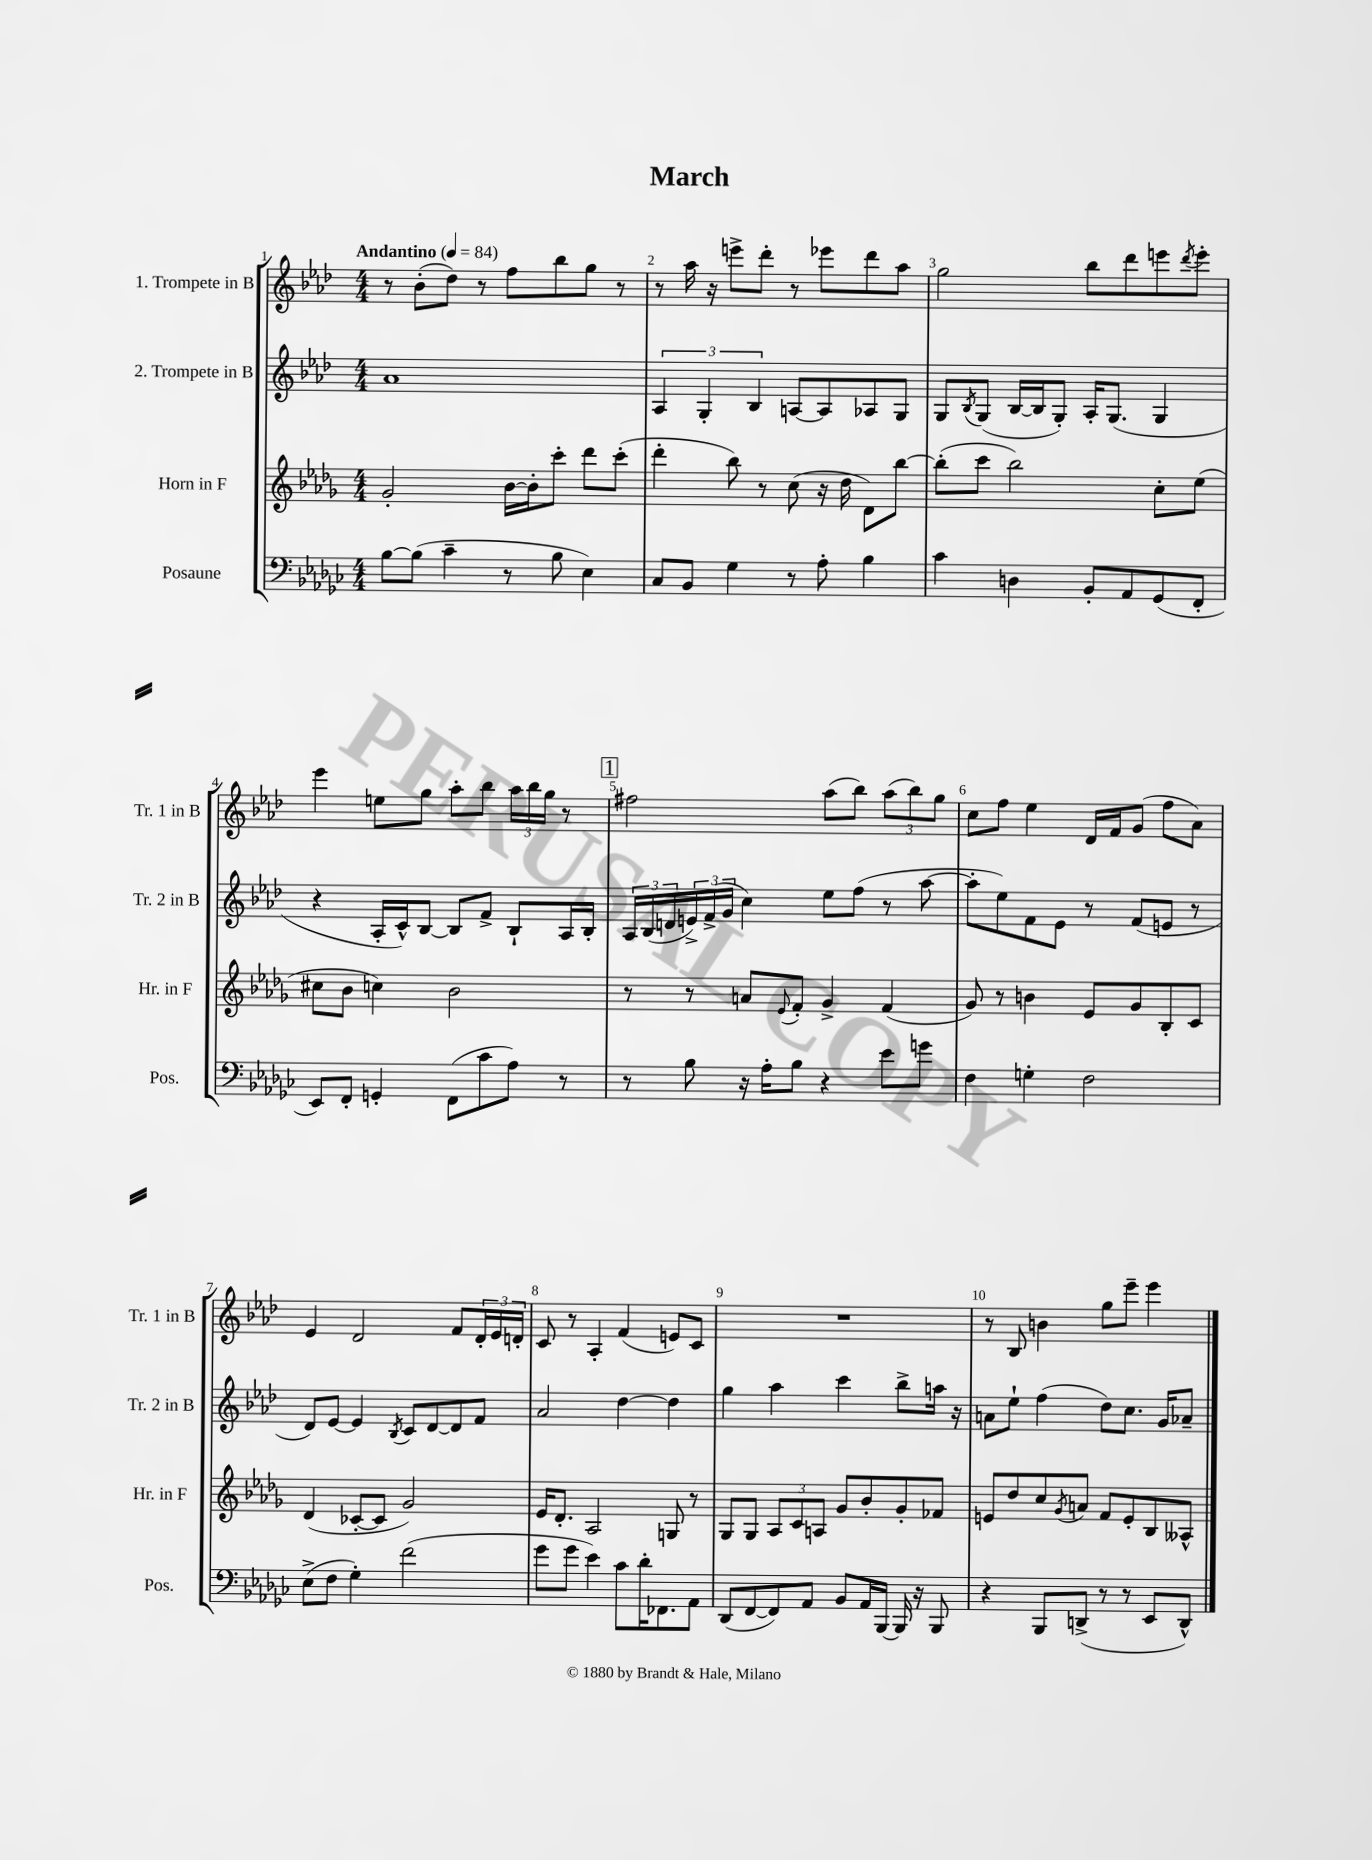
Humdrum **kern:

**kern	**kern	**kern	**kern
*staff4	*staff3	*staff2	*staff1
*clefF4	*clefG2	*clefG2	*clefG2
*k[b-e-a-d-g-c-]	*k[b-e-a-d-g-]	*k[b-e-a-d-]	*k[b-e-a-d-]
*M4/4	*M4/4	*M4/4	*M4/4
*MM84	*MM84	*MM84	*MM84
[8B-	2g-'	1a-	8r
(8B-]	.	.	(8b-'
4c-~	.	.	8dd-)
.	.	.	8r
8r	[16b-	.	8ff
.	16b-']	.	.
8B-	8ccc'	.	8bb-
4E-)	8ddd-	.	8gg
.	(8ccc'	.	8r
=	=	=	=
8C-	4ddd-'	6A-	8r
8BB-	.	.	16aa-
.	.	6G'	.
.	.	.	16r
4G-	8bb-)	.	8eee^
.	.	6B-	.
.	8r	.	8ddd-'
8r	(8cc	[8A	8r
8A-'	16r	8A]	8eee-
.	16dd-	.	.
4B-	8d-)	8A-	8ddd-
.	[8bb-	8G	8aa-
=	=	=	=
4c-	(8bb-']	8G	2gg
.	.	8qB-	.
.	8ccc	(8G	.
4D	2bb-)	[16B-	.
.	.	16B-]	.
.	.	8G')	.
8BB-'	.	16A-'	8bb-
.	.	(8.G	.
8AA-	.	.	8ddd-
(8GG-	8cc'	4G	8eee
.	.	.	8qddd-
8FF'	(8ee-	.	8eee'
=	=	=	=
8EE-)	8cc#	4r	4eee-
8FF'	8b-	.	.
4GG'	4cc)	16A-'	8ee
.	.	16c^^)	.
.	.	[8B-	8gg
(8FF	2b-	8B-]	8aa-'
8c-	.	8f^	8bb-
8A-)	.	8B-`	24aa-
.	.	.	24bb-
.	.	.	24gg
8r	.	16A-	8r
.	.	16B-'	.
=	=	=	=
8r	8r	24A-	2ff#
.	.	(24B-	.
.	.	24d	.
8B-	8r	24e^)	.
.	.	(24f^	.
.	.	24g	.
16r	8a	4cc)	.
16A-'	.	.	.
.	8qqe-	.	.
8B-	8f'	.	.
4r	4g-^	8ee-	(8aa-
.	.	(8ff	8bb-)
8e-	(4f	8r	(12aa-
.	.	.	12bb-)
8g	.	[8aa-	.
.	.	.	12gg
=	=	=	=
4F	8g-)	8aa-']	8cc
.	8r	8ee-)	8ff
4G'	4b	8f	4ee-
.	.	8e-	.
2F	8e-	8r	16d-
.	.	.	16f
.	8g-	(8f	(8g
.	8B-'	8e	8ff
.	8c	8r	8a-)
=	=	=	=
(8E-^	(4d-	8d-)	4e-
8F	.	[8e-	.
4G-')	[8c-'	4e-]	2d-
.	8c-]	.	.
.	.	8qB-	.
(2f	2g-)	8c	.
.	.	[8d-	.
.	.	8d-]	8f
.	.	8f	24d-'
.	.	.	24e-
.	.	.	24d'
=	=	=	=
8g-	16e-	2a-	8c
.	8.d-'	.	.
8g-	.	.	8r
4e-)	2A-	.	4A-'
8c-	.	[4dd-	(4f
16d-'	.	.	.
8.FF-	.	.	.
.	8G	4dd-]	8e)
8AA-	8r	.	8c
=	=	=	=
(8DD-	8G-	4gg	1r
[8FF	8G-	.	.
8FF])	12A-	4aa-	.
.	12c	.	.
8AA-	.	.	.
.	12A	.	.
8BB-	8g-	4ccc	.
16AA-	8b-'	.	.
[16BBB-	.	.	.
16BBB-]	8g-'	8bb-^	.
16r	.	.	.
8BBB-	8f-	16aa	.
.	.	16r	.
=	=	=	=
4r	8e	8a	8r
.	8dd-	8ee-`	8B-
8BBB-	8cc	(4ff	4b
.	8qg-	.	.
(8DD^	8a	.	.
8r	8f	8dd-)	8gg
8r	8e'	8.cc	8eee-~
8EE-	8B-	.	4eee-
.	.	16g	.
8DD^^)	8A--^^	8a-~	.
==	==	==	==
*-	*-	*-	*-
